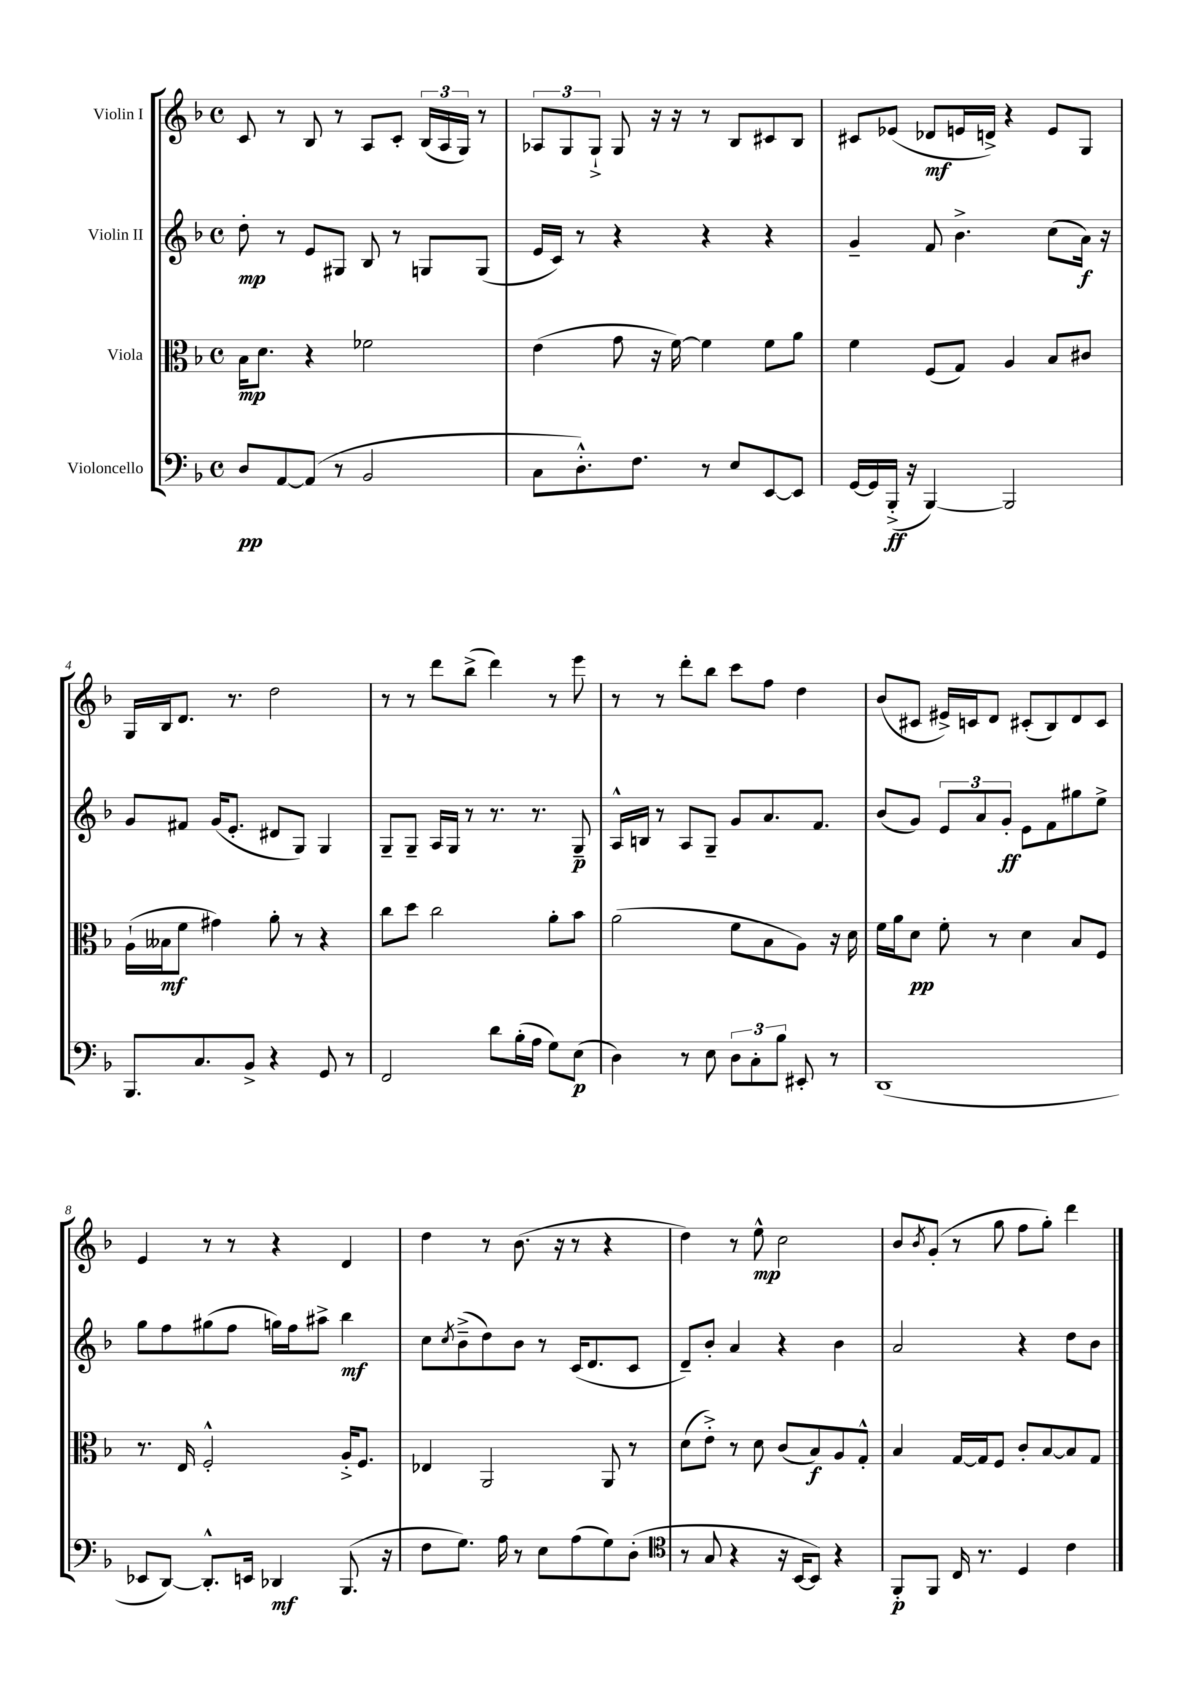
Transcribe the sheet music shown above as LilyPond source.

<<
\new StaffGroup <<
\new Staff = "s0" \with { instrumentName = "Violin I" } {
    \clef treble \key f \major \defaultTimeSignature \time 4/4
    c'8 r8 bes8 r8 a8 c'8-. \tuplet 3/2 { bes16( a16 g16) } r8 |
    \tuplet 3/2 { aes8 g8 g8-!-> } g8 r16 r16 r8 bes8 cis'8 bes8 |
    cis'8 ees'8( des'8\mf e'16 d'16->) r4 e'8 g8 |
    g16 bes16 d'8. r8. d''2 |
    r8 r8 d'''8 bes''8->( d'''4) r8 e'''8 |
    r8 r8 d'''8-. bes''8 c'''8 f''8 d''4 |
    bes'8( cis'8 eis'16->) c'16 d'8 cis'8-.( bes8) d'8 cis'8 |
    e'4 r8 r8 r4 d'4 |
    d''4 r8 bes'8.( r16 r8 r4 |
    d''4) r8 e''8-^\mp c''2 |
    bes'8 \acciaccatura { bes'8 } g'8-.( r8 g''8 f''8 g''8-.) d'''4 \bar "|." |
}
\new Staff = "s1" \with { instrumentName = "Violin II" } {
    \clef treble \key f \major \defaultTimeSignature \time 4/4
    d''8-.\mp r8 e'8 gis8 bes8 r8 g8 g8( |
    e'16 c'16) r8 r4 r4 r4 |
    g'4-- f'8 bes'4.-> c''8( a'16\f) r16 |
    g'8 fis'8 g'16( e'8.-. dis'8 g8) g4 |
    g8-- g8-- a16 g16 r8 r8. r8. g8--\p |
    a16-^ b16 r8 a8 g8-- g'8 a'8. f'8. |
    bes'8( g'8) \tuplet 3/2 { e'8 a'8 g'8-.\ff } e'8 f'8 gis''8 e''8-> |
    g''8 f''8 gis''8( f''8 g''16) f''16 ais''8-> bes''4\mf |
    c''8 \acciaccatura { c''8 } bes'8--->( d''8) bes'8 r8 c'16( d'8. c'8 |
    d'8--) bes'8-. a'4 r4 bes'4 |
    a'2 r4 d''8 bes'8 \bar "|." |
}
\new Staff = "s2" \with { instrumentName = "Viola" } {
    \clef alto \key f \major \defaultTimeSignature \time 4/4
    bes16\mp d'8. r4 fes'2 |
    e'4( g'8 r16 f'16~) f'4 f'8 a'8 |
    f'4 f8( g8) a4 bes8 cis'8 |
    a16-!( beses16\mf f'8 gis'4) a'8-. r8 r4 |
    c''8 d''8 c''2 a'8-. bes'8 |
    a'2( f'8 bes8 a8) r16 d'16 |
    f'16 a'16 d'8\pp f'8-. r8 d'4 bes8 f8 |
    r8. e16 f2-.-^ a16-.-> f8. |
    ees4 a,2 a,8 r8 |
    d'8( e'8-.->) r8 d'8 c'8( bes8\f) a8 g8-.-^ |
    bes4 g16~ g16 f8 c'8-. bes8~ bes8 g8 \bar "|." |
}
\new Staff = "s3" \with { instrumentName = "Violoncello" } {
    \clef bass \key f \major \defaultTimeSignature \time 4/4
    d8\pp a,8~ a,8( r8 bes,2 |
    c8 d8.-.-^) f8. r8 e8 e,8~ e,8 |
    g,16~ g,16 bes,,16-.->\ff( r16 bes,,4~) bes,,2 |
    bes,,8. c8. bes,8-> r4 g,8 r8 |
    f,2 d'8 bes16-.( a16 g8) e8\p( |
    d4) r8 e8 \tuplet 3/2 { d8 c8-. bes8 } eis,8-. r8 |
    d,1( |
    ees,8 d,8~) d,8.-.-^ e,16 des,4\mf bes,,8.( r16 |
    f8 g8.) a16 r8 e8 a8( g8) d8-.( |
    \clef tenor r8 g8 r4 r16 bes,16~ bes,8) r4 |
    f,8-.\p f,8 c16 r8. d4 c'4 \bar "|." |
}
>>
>>
